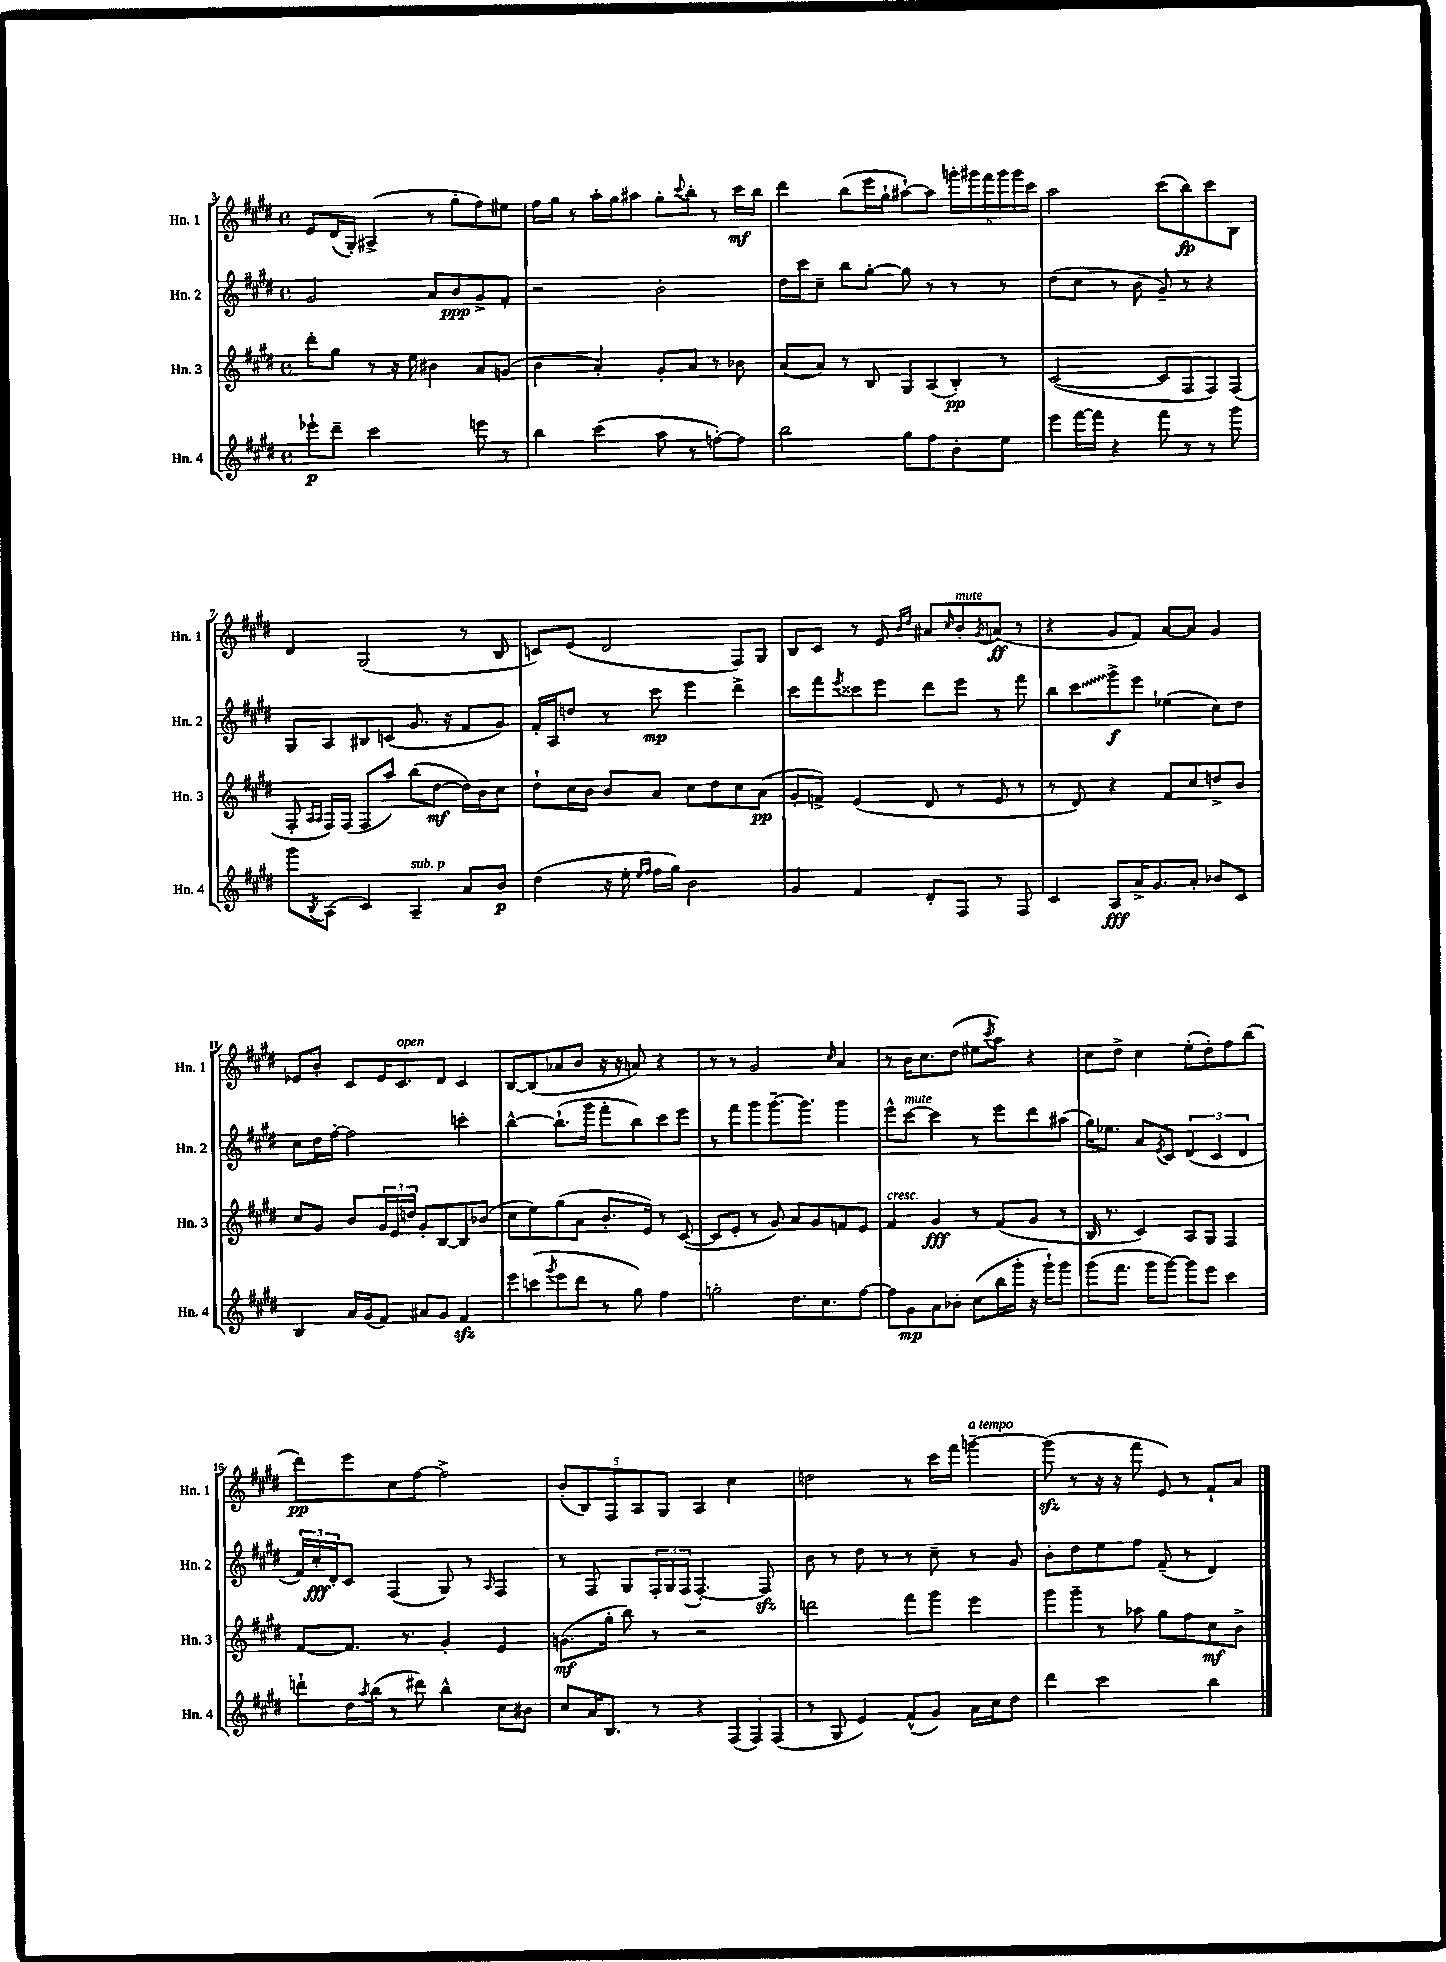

**kern	**kern	**kern	**kern
*staff4	*staff3	*staff2	*staff1
*clefG2	*clefG2	*clefG2	*clefG2
*k[f#c#g#d#]	*k[f#c#g#d#]	*k[f#c#g#d#]	*k[f#c#g#d#]
*M4/4	*M4/4	*M4/4	*M4/4
*met(c)	*met(c)	*met(c)	*met(c)
8eee-`	8ddd#'	2g#	8e
8ddd#~	8gg#	.	(16d#
.	.	.	16G#')
2ccc#	8r	.	(4A#^
.	16r	.	.
.	16ee	.	.
.	4b#	8a	8r
.	.	8b	8gg#'
8eee	8a	8g#^	8ff#)
8r	(8g	8f#'	8ee#
=	=	=	=
4bb	4b	2r	16ff#
.	.	.	16gg#
.	.	.	8r
(4ccc#	4a')	.	16aa'
.	.	.	16gg#
.	.	.	8aa#
8aa	8g#'	2b'	8gg#'
.	.	.	8qqccc#
8r	8a	.	8bb'
[8ff')	8r	.	8r
8ff]	8b-	.	16ccc#
.	.	.	16bb
=	=	=	=
2bb	(8a	16dd#	4ddd#
.	.	16ccc#	.
.	8a)	8cc#~	.
.	8r	8bb	(8bb
.	8B	[8gg#'	16eee
.	.	.	16gg#`
8gg#	8G#	8gg#]	[8aa#`)
8ff#	(8A	8r	8aa#]
8b'	8B')	8r	24ggg'
.	.	.	24ggg#
.	.	.	24fff#
8ee	8r	8r	24ggg#
.	.	.	24ggg#
.	.	.	24ccc#
=	=	=	=
8eee	([2c#	(8dd#	2aa
[16fff#	.	8cc#	.
16fff#]	.	.	.
4r	.	8r	.
.	.	8b	.
8fff#	8c#]	8g#~)	(8ccc#
8r	8F#	8r	8bb)
8r	8F#)	4r	8ccc#
8ggg#	(8F#	.	8B
=	=	=	=
8ggg#	8F#'	8G#	4d#
.	16qqA	.	.
8qB	16qqA	.	.
(8A	16F#)	8A	.
.	(16F#	.	.
4c#)	8F#	8B#	(2G#
.	8aa)	(8c	.
4A~	(8bb	8.g#	.
.	[8dd#	.	.
.	.	16r	.
8a	16dd#])	8f#	8r
.	16b	.	.
8b	8cc#	8g#)	8B
=	=	=	=
(4dd#	8dd#`	16f#'	8c)
.	.	16A	.
.	16cc#	8dd	(8e
.	16b	.	.
16r	8b	8r	2d#
16ee'	.	.	.
16qqee	.	.	.
16qqff#	.	.	.
16ff#	8a	8ccc#	.
16gg#)	.	.	.
2b	8cc#	4eee	.
.	8dd#	.	.
.	8cc#	4ddd#^	8F#)
.	(8a	.	8G#
=	=	=	=
4g#	8g#'	8ccc#	8B
.	8f^)	8fff#	8c#
.	.	8qeee	.
4f#	(4e	8ccc##	8r
.	.	8eee	8e
.	.	.	16qqb
.	.	.	16qqdd#
8d#'	8d#	8ddd#	8a#
.	.	.	16qqcc#
8F#	8r	8eee	8b'
.	.	.	8qg#
8r	8e	8r	(8a
8F#	8r	8fff#	8r
=	=	=	=
4c#	8r	8bb	4r
.	8d#)	8ccc#	.
8A	4r	8ggg#^	8g#
16a^	.	8eee	8f#)
8.g#	.	.	.
.	8f#	(4ee-	[8a
8a'	8cc#	.	8a]
8b-	8dd^	8cc#)	4g#
8c#	8b	8dd#	.
=	=	=	=
4B	8cc#	8cc#	8e-
.	8g#	16dd#	8b'
.	.	[16ff#'	.
16a	8b	2ff#]	8c#
(16g#	.	.	.
8f#)	24g#	.	16e-
.	24e	.	.
.	.	.	8.c#
.	24dd	.	.
8a#	8g#'	.	.
8g#	[8B	.	8d#
4f#	8B]	4ccc'	4c#
.	(8b-	.	.
=	=	=	=
8eee	8cc#	[4bb^^	[8B
(8ccc	8ee)	.	(8B]
8qggg#	.	.	.
8eee	(8gg#	(8.bb`]	8a-
8ddd#	8a	.	8b
.	.	16ggg#	.
8r	8.b'	8fff#'	16r
.	.	.	16r
8gg#)	.	8bb)	8a)
.	16e)	.	.
4ff#	8r	8ccc#	4r
.	([8c#	8eee	.
=	=	=	=
2gg'	8c#]	8r	8r
.	8e'	8fff#	8r
.	8r	8ggg#	2g#
.	8g#)	[8.ggg#~	.
8.dd#	8a	.	.
.	.	8.ggg#]	.
.	8g#	.	.
8.cc#	.	.	.
.	.	.	16qqcc#
.	8f	4ggg#	4a
[8ff#	8e	.	.
=	=	=	=
8ff#]	4f#	8eee^^	8r
8g#	.	[8ccc#	16b
.	.	.	8.cc#
8a	4g#	4ccc#]	.
8b-'	.	.	(8dd#
(8cc#	8r	8r	8ee#
.	.	.	8qccc#
16bb	(8f#	8eee	8aa)
16ggg#'	.	.	.
16r	8g#	8ddd#	4r
16ggg#`)	.	.	.
8ggg#	8r	(8aa#	.
=	=	=	=
(8ggg#	16B	16gg#)	8cc#
.	8.r	8.ee-	.
8.fff#	.	.	8dd#^
.	4c#)	8a	4cc#
16ggg#	.	.	.
.	.	8qe	.
[8ggg#)	.	8c#	.
8ggg#]	8A	(6d#	(8ee'
8eee	8G#	.	8dd#')
.	.	6c#	.
4ccc#	4F#	.	8ff#
.	.	6d#	.
.	.	.	(8bb
=	=	=	=
8ddd`	[8f#	24f#)	8ddd#)
.	.	24cc#'	.
.	.	24d#'	.
16dd#	8.f#]	8c#	8eee
8qaa	.	.	.
(16bb	.	.	.
8r	.	(4F#	8cc#
.	8.r	.	.
8ddd#)	.	.	[8ff#
4bb^^	4g#'	8G#)	2ff#^]
.	.	8r	.
.	.	16qqA	.
8cc#	4e	4F#	.
8b#	.	.	.
=	=	=	=
8cc#	(8.g	8r	(10b'
.	.	.	10B)
16a	.	8F#	.
8.B	16gg#'	.	.
.	.	.	10F#
.	8bb)	8G#	.
.	.	.	10A
8r	8r	24F#'	.
.	.	.	10G#
.	.	24G#	.
.	.	(24F#	.
4r	2r	[4.F#')	4A
(12F#	.	.	4cc#
12F#)	.	.	.
.	.	8F#]	.
(12F#	.	.	.
=	=	=	=
8r	2ddd	8b	2dd
8G#	.	8r	.
4e)	.	8dd#	.
.	.	8r	.
(8f#^^	8fff#	8r	8r
8g#)	8ggg#	8cc#~	16ccc#
.	.	.	16fff#
16a	4eee	8r	[4ggg~
16cc#	.	.	.
8dd#	.	8g#	.
=	=	=	=
4ddd#	8ggg#	8b'	(8ggg]
.	8ggg#~	8dd#	8r
2ccc#	8r	8ee	16r
.	.	.	16r
.	8aa-	8ff#	8fff#
.	8gg#	(8f#~	8e)
.	8ff#	8r	8r
4bb	8cc#	4d#)	8f#`
.	8b^	.	8a
==	==	==	==
*-	*-	*-	*-
